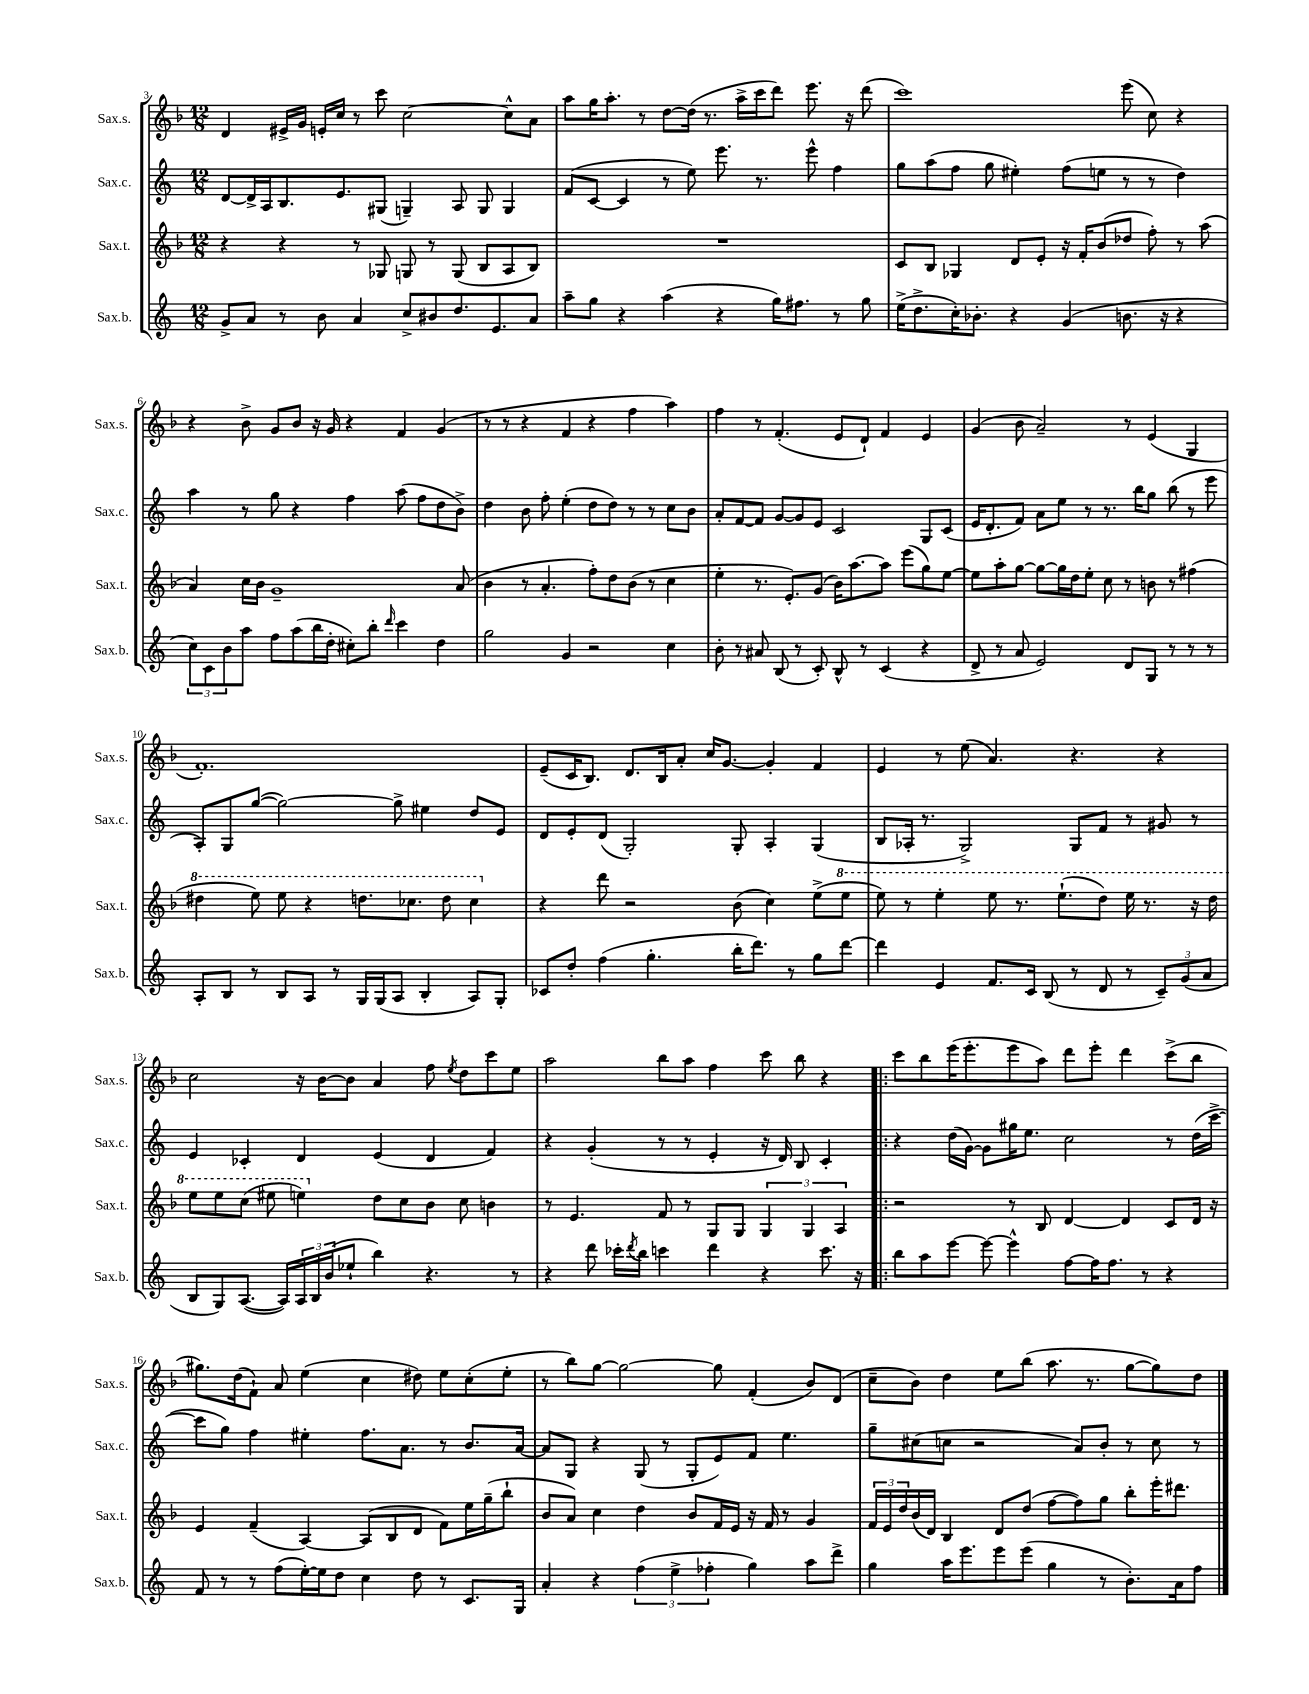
<<
\new StaffGroup <<
\new Staff = "s0" \with { instrumentName = "Sax.s." shortInstrumentName = "Sax.s." } {
    \clef treble \key f \major \numericTimeSignature \time 12/8
    d'4 eis'16-> g'16 e'16-. c''16 r8 c'''8 c''2~ c''8-^ a'8 |
    a''8 g''16 a''8.-. r8 d''8~ d''16( r8. a''16-> c'''16 d'''8) e'''8. r16 d'''8( |
    c'''1) e'''8( c''8) r4 |
    r4 bes'8-> g'8 bes'8 r16 g'16 r4 f'4 g'4( |
    r8 r8 r4 f'4 r4 f''4 a''4) |
    f''4 r8 f'4.-.( e'8 d'8-!) f'4 e'4 |
    g'4( bes'8 a'2--) r8 e'4( g4 |
    f'1.-.) |
    e'8--( c'16 bes8.) d'8. bes16 a'8-. c''16 g'8.~ g'4-. f'4 |
    e'4 r8 e''8( a'4.) r4. r4 |
    c''2 r16 bes'16~ bes'8 a'4 f''8 \acciaccatura { e''8 } d''8 c'''8 e''8 |
    a''2 bes''8 a''8 f''4 c'''8 bes''8 r4 |
    \bar ".|:" c'''8 bes''8 e'''16( e'''8.-. e'''8 a''8) d'''8 e'''8-. d'''4 c'''8->( bes''8 |
    gis''8.) d''16( f'8-!) a'8 e''4( c''4 dis''8) e''8 c''8-.( e''8-. |
    r8 bes''8) g''8~ g''2~ g''8 f'4-.( bes'8) d'8( |
    c''8-- bes'8) d''4 e''8 bes''8( a''8. r8. g''8~ g''8) d''8 \bar "|." |
}
\new Staff = "s1" \with { instrumentName = "Sax.c." shortInstrumentName = "Sax.c." } {
    \clef treble \key c \major \numericTimeSignature \time 12/8
    d'8~ d'16-> a16 b8. e'8. gis8( g4--) a8 g8 g4 |
    f'8( c'8~ c'4 r8 e''8) e'''8. r8. e'''8-^ f''4 |
    g''8 a''8( f''8 g''8 eis''4-.) f''8( e''8 r8 r8 d''4) |
    a''4 r8 g''8 r4 f''4 a''8( f''8 d''8 b'8->) |
    d''4 b'8 f''8-. e''4-.( d''8 d''8) r8 r8 c''8 b'8 |
    a'8-. f'8~ f'8 g'8~ g'8 e'8 c'2 g8 c'8( |
    e'16 d'8.-. f'8) a'8 e''8 r8 r8. b''16 g''8 b''8( r8 e'''8 |
    a8-.) g8 g''8~( g''2~) g''8-> eis''4 d''8 e'8 |
    d'8 e'8-. d'8( g2-.) g8-. a4-. g4( |
    b8 aes16-. r8. g2->) g8 f'8 r8 gis'8 r8 |
    e'4 ces'4-. d'4 e'4( d'4 f'4) |
    r4 g'4-.( r8 r8 e'4-. r16 d'16) b8 c'4-. |
    \bar ".|:" r4 d''16( g'16~) g'8 gis''16 e''8. c''2 r8 d''16( c'''16~-> |
    c'''8 g''8) f''4 eis''4-. f''8. a'8. r8 b'8. a'16~ |
    a'8 g8 r4 g8( r8 g8-. e'8) f'8 e''4. |
    g''8-- cis''8( c''8 r2 a'8) b'8-. r8 c''8 r8 \bar "|." |
}
\new Staff = "s2" \with { instrumentName = "Sax.t." shortInstrumentName = "Sax.t." } {
    \clef treble \key f \major \numericTimeSignature \time 12/8
    r4 r4 r8 ges8 g8 r8 g8( bes8 a8 bes8) |
    R1. |
    c'8 bes8 ges4 d'8 e'8-. r16 f'16-. bes'8( des''8 f''8-.) r8 a''8( |
    a'4) c''16 bes'16 g'1-- a'8( |
    bes'4 r8 a'4.-. f''8-.) d''8 bes'8( r8 c''4 |
    e''4-. r8. e'8.-.) g'8( bes'16) a''8.~ a''8 e'''8( g''8) e''8~ |
    e''8 a''8-. g''8~ g''8~ g''16 d''16 e''8-. c''8 r8 b'8 r8 fis''4( |
    \ottava #1 dis'''4 e'''8) e'''8 r4 d'''8. ces'''8. d'''8 ces'''4 \ottava #0 |
    r4 d'''8 r2 bes'8( c''4) e''8->( \ottava #1 e'''8 |
    e'''8) r8 e'''4-. e'''8 r8. e'''8.-!( d'''8) e'''16 r8. r16 d'''16 |
    e'''8 e'''8 c'''8( eis'''8 e'''4) \ottava #0 d''8 c''8 bes'8 c''8 b'4 |
    r8 e'4. f'8 r8 g8 g8 \tuplet 3/2 { g4 g4 a4 } |
    \bar ".|:" r2 r8 bes8 d'4~ d'4 c'8 d'16 r16 |
    e'4 f'4--( a4~) a8( bes8 d'8 f'8) e''16 g''16--( bes''8-! |
    bes'8 a'8) c''4 d''4 bes'8 f'16 e'16 r16 f'16 r8 g'4 |
    \tuplet 3/2 { f'16 e'16 d''16 } bes'16( d'16) bes4 d'8 d''8( f''8~ f''8) g''8 bes''8-. e'''16-. dis'''8. \bar "|." |
}
\new Staff = "s3" \with { instrumentName = "Sax.b." shortInstrumentName = "Sax.b." } {
    \clef treble \key c \major \numericTimeSignature \time 12/8
    g'8-> a'8 r8 b'8 a'4 c''8-> bis'8 d''8. e'8. a'8 |
    a''8-- g''8 r4 a''4( r4 g''16) fis''8. r8 g''8 |
    e''16->( d''8.-> c''16-.) bes'8.-. r4 g'4( b'8. r16 r4 |
    \tuplet 3/2 { c''8) c'8 b'8 } a''8 f''8 a''8( b''16 d''16-. cis''8-.) b''8-. \grace { d'''16 } c'''4 d''4 |
    g''2 g'4 r2 c''4 |
    b'8-. r8 ais'8 b8( r8 c'8-.) b8-^ r8 c'4( r4 |
    d'8-> r8 a'8 e'2) d'8 g8 r8 r8 r8 |
    a8-. b8 r8 b8 a8 r8 g16 g16( a8 b4-. a8) g8-. |
    ces'8 d''8-. f''4( g''4.-. b''16-. d'''8.) r8 g''8 d'''8~ |
    d'''4 e'4 f'8. c'16 b8( r8 d'8 r8 \tuplet 3/2 { c'8--) g'8( a'8 } |
    b8 g8) a8.~( a16) \tuplet 3/2 { a16 b16 b'16( } ees''8-! b''4) r4. r8 |
    r4 d'''8 ces'''16-. \acciaccatura { d'''8 } b''16 c'''4 d'''4 r4 c'''8. r16 |
    \bar ".|:" b''8 a''8 e'''8~ e'''8~ e'''4-^ f''8~ f''16 f''8. r8 r4 |
    f'8 r8 r8 f''8( e''16~-.) e''16 d''8 c''4 d''8 r8 c'8. g16 |
    a'4-. r4 \tuplet 3/2 { f''4( e''4-> fes''4-. } g''4) a''8 d'''8-> |
    g''4 a''16 e'''8. e'''8 e'''8( g''4 r8 b'8.-.) a'16 f''8 \bar "|." |
}
>>
>>
\layout { \context { \Score currentBarNumber = #3 } }
